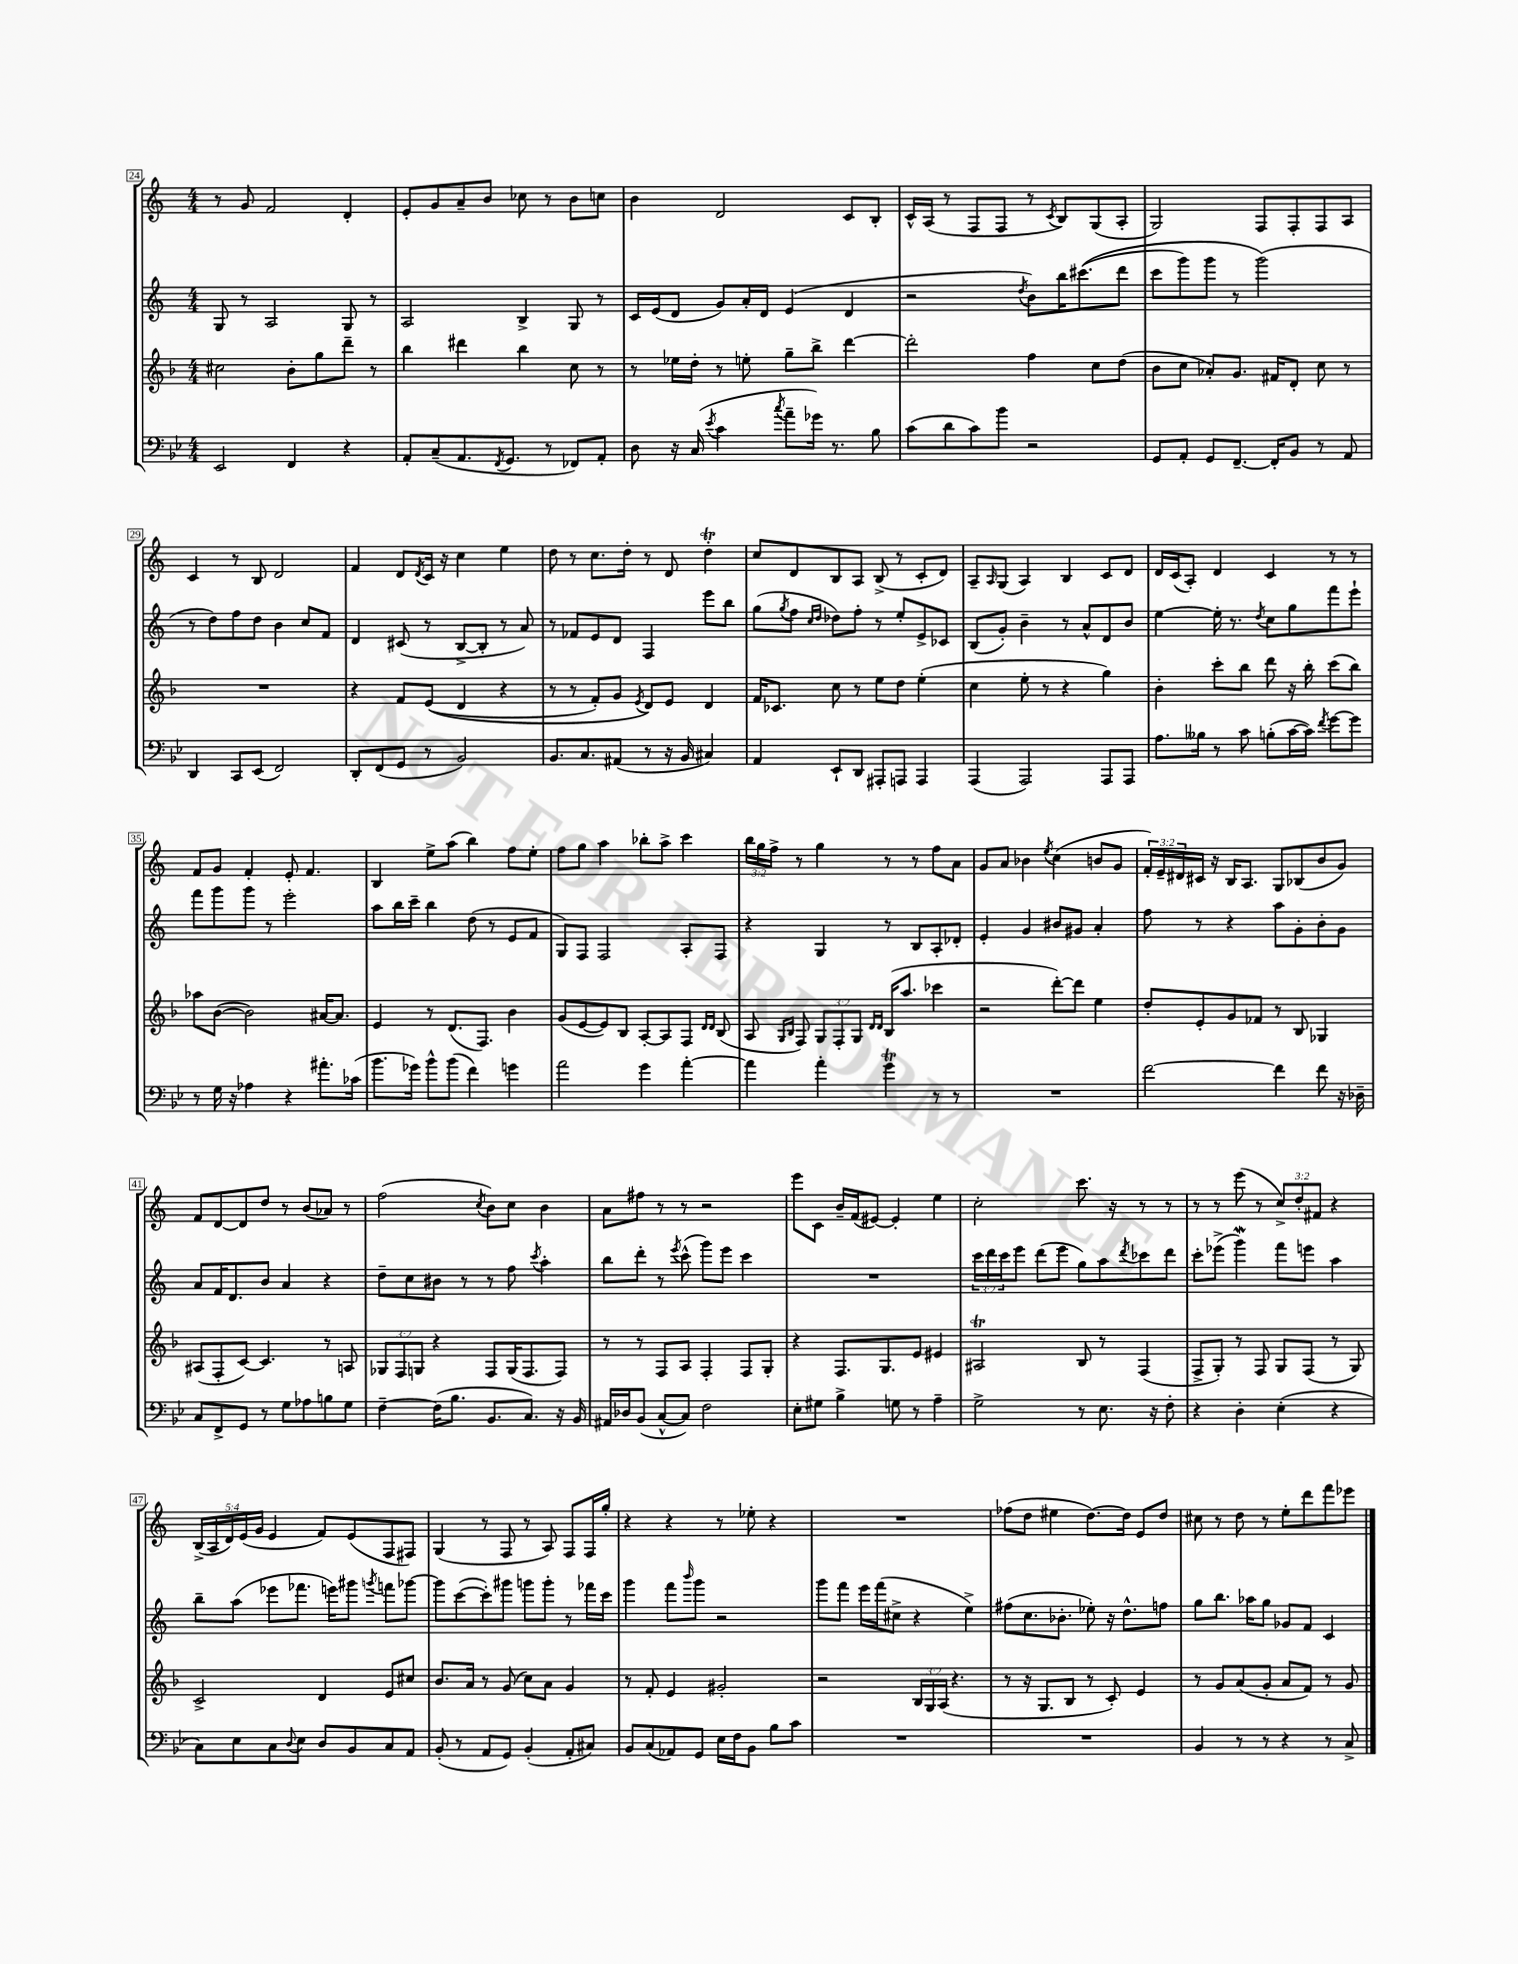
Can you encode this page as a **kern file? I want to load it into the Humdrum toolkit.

**kern	**kern	**kern	**kern
*staff4	*staff3	*staff2	*staff1
*clefF4	*clefG2	*clefG2	*clefG2
*k[b-e-]	*k[b-]	*k[]	*k[]
*M4/4	*M4/4	*M4/4	*M4/4
2EE-/	2cc#\	8G/	8r
.	.	8r	8g/
.	.	2A/	2f/
4FF/	8b-'\L	.	.
.	8gg\	.	.
4r	8ddd~\J	8G/	4d'/
.	8r	8r	.
=	=	=	=
8AA'/L	4bb-\	2A/	8e'/L
(8C~/	.	.	8g/
8.AA/	4ddd#\	.	8a~/
.	.	.	8b/J
8qFF/	.	.	.
8.GG/J	.	.	.
.	4bb-\	4B^/	8cc-\
8r	.	.	8r
8FF-/L)	8cc\	8G/	8b\L
8AA'/J	8r	8r	8cc\J
=	=	=	=
8D\	8r	16c/LL	4b\
.	.	(16e/J	.
16r	16ee-\LL	8d/J	.
(16C/	16dd'\JJ	.	.
8qe-/	.	.	.
4c\	8r	8g/L)	2d/
.	8ee'\	16a'/L	.
.	.	16d/JJ	.
8qcc/	.	.	.
8a~\L	8gg~\L	(4e/	.
16g-\Jk)	8bb-^\J	.	.
8.r	.	.	.
.	[4ddd\	4d/	8c/L
8B-\	.	.	8B'/J
=	=	=	=
(8c\L	2ddd'\]	2r	16c^^/LL
.	.	.	(16A/JJ
8d\	.	.	8r
8c\)	.	.	8F/L
8b-\J	.	.	8F/J
.	.	8qdd/	.
2r	4ff\	8b\L)	8r
.	.	.	8qc/
.	.	16bb\K	8B/L)
.	.	&((8.ccc#\	.
.	8cc\L	.	(8G/
.	(8dd\J	8ddd\J	8A'/J
=	=	=	=
8GG/L	8b-\L	8ccc\L	2G/)
8AA'/J	8cc\J	8ggg\)	.
8GG/L	8a-'/L)	8ggg\J	.
[8.FF~/J	8.g/J	8r	.
.	.	(2ggg\&)	8F/L
16FF'/]LK	16f#/LK	.	.
8BB-/J	8d'/J	.	8F'/
8r	8cc\	.	8F/
8AA/	8r	.	8A/J
=	=	=	=
4DD/	1r	8r	4c/
.	.	8dd\L)	.
8CC/L	.	8ff\	8r
(8EE-/J	.	8dd\J	8B/
2FF/)	.	4b\	2d/
.	.	8cc/L	.
.	.	8f/J	.
=	=	=	=
8DD'/L	4r	4d/	4f/
(8FF/	.	.	.
8GG/J	8f/L	(8c#/	8d/L
.	.	.	8qd/
8r	&((8e/J	8r	16c/Jk
.	.	.	16r
2BB-/)	4d/	[8B^/L	4cc\
.	.	8B'/]J	.
.	4r	8r	4ee\
.	.	8a/)	.
=	=	=	=
8.BB-/L	8r	8r	8dd\
.	8r	8f-/L	8r
8.C/	.	.	.
.	8f'/L)	8e/	8.cc\L
(8AA#/J	8g/J	8d/J	.
.	.	.	16dd'\Jk
.	8qe/	.	.
8r	8d/L&)	4F/	8r
16r	8e/J	.	8d/
16BB-/	.	.	.
4C#/)	4d/	8eee\L	4dd'\
.	.	8bb\J	.
=	=	=	=
4AA/	16f/LK	(8gg\L	8cc/L
.	8.c-/J	.	.
.	.	8qgg/	.
.	.	8ff\J	8d/
.	.	16qqcc/LL	.
.	.	16qqdd/JJ	.
8EE-`/L	8cc\	8dd-\L)	8B/
8DD/J	8r	8ff'\J	8A/J
8AAA#'/L	8ee\L	8r	(8B^/
8AAA/J	8dd\J	8ee'/L	8r
4AAA/	(4ee'\	8e^/	8c'/L
.	.	8c-/J	8d/J)
=	=	=	=
(4AAA/	4cc\	(8B/L	8A~/L
.	.	.	16qqA/
.	.	8g'/J)	(8G/J
2AAA/)	8ee'\	4b~\	4A/)
.	8r	.	.
.	4r	8r	4B/
.	.	8a^^/L	.
8AAA/L	4gg\)	8d/	8c/L
8AAA/J	.	8b/J	8d/J
=	=	=	=
8.A\L	4b-'\	[4ee\	16d/LL
.	.	.	(16c/J
.	.	.	8A'/J)
16B--\Jk	.	.	.
8r	8ccc'\L	16ee'\]	4d/
.	.	8.r	.
8c\	8bb-\J	.	.
.	.	8qdd/	.
(8B'\L	8ddd\	8cc\L	4c/
[16c\L	16r	8gg\	.
16c\]JJ)	16bb-'\	.	.
8qf/	.	.	.
[8g\L	(8ccc\L	8fff\	8r
8g\]J	8bb-\J)	8eee`\J	8r
=	=	=	=
8r	8aa-\L	8fff\L	8f/L
16G\	([8b-\J	8ggg\	8g/J
16r	.	.	.
4A-\	2b-\])	8ggg\J	4f'/
.	.	8r	.
4r	.	2eee'\	8e'/
.	.	.	4.f/
8.a#'\L	[16a#/LK	.	.
.	8.a#/]J	.	.
(16c-\Jk	.	.	.
=	=	=	=
8.b-\L	4e/	8aa\L	4B/
.	.	16bb\L	.
16g-\Jk)	.	16ccc~\JJ	.
8b-^^\L	8r	4bb\	8ee^\L
(8b-\J	(8.d/L	.	(8aa\J
4f\)	.	(8dd\	4bb\)
.	8.F/J)	.	.
.	.	8r	.
4g\	4b-\	8e/L	8ff\L
.	.	8f/J	8ee'\J
=	=	=	=
2a\	(8g/L	8G/L)	8ff\L
.	[8e/	8F/J	8gg\J
.	8e/])	2F/	4aa\
.	8B-/J	.	.
4g\	[8A'/L	.	8bb-'\L
.	8A/]	.	8aa^\J
[4a'\	8F/J	8A'/L	4ccc\
.	16qqd/LL	.	.
.	16qqd/JJ	.	.
.	(8B-/	8F/J	.
=	=	=	=
4a\]	8A/	4r	24bb\LL
.	.	.	24gg\
.	.	.	24ff^\JJ
.	16qqG/LL	.	.
.	16qqB-/JJ	.	.
.	8F/)	.	8r
4a'\	12G/L	4G/	4gg\
.	12F'/	.	.
.	12G/J	.	.
.	16qqd/LL	.	.
.	16qqd/JJ	.	.
4g\	(16B-/LK	8r	8r
.	8.aa/J	.	.
.	.	8B/L	8r
8r	4ccc-\	8A'/	8ff\L
8r	.	8d-'/J	8a\J
=	=	=	=
1r	2r	4e'/	8g/L
.	.	.	8a/J
.	.	4g/	4b-\
.	.	.	8qee/
.	[8ddd'\L)	8b#/L	(4cc\
.	8ddd\]J	8g#/J	.
.	4ee\	4a'/	8b/L
.	.	.	8g/J
=	=	=	=
[2f\	8dd'/L	8ff\	24f'/LL)
.	.	.	24e~/
.	.	.	24d#/
.	8e'/	8r	16c#/JJ
.	.	.	16r
.	8g/	4r	16B/LK
.	.	.	8.A/J
.	8f-/J	.	.
4f\]	8r	8aa\L	8G/L
.	8B-/	8g'\	(8B-/
8f\	4G-/	8b'\	8b/
16r	.	8g\J	8g/J)
16D-~\	.	.	.
=	=	=	=
8C/L	(8A#/L	8a/L	8f/L
8FF^/	8F'/	16f/K	[8d/
.	.	8.d/	.
8GG/J	[8c/J)	.	8d/]
8r	4.c/]	8b/J	8dd/J
8G\L	.	4a/	8r
8A-\	.	.	(8b/L
8B\	8r	4r	8a-/J)
8G\J	8A/	.	8r
=	=	=	=
[4F~\	12G-/L	8dd~\L	(2ff\
.	12F/	.	.
.	.	8cc\	.
.	12G/J	.	.
(16F\]LK	4r	8b#\J	.
8.B-\J	.	.	.
.	.	8r	.
.	.	.	8qcc/
8.BB-/L	8F/L	8r	8b\L)
.	(16G/K	8ff\	8cc\J
8.C/J)	8.F/	.	.
.	.	8qccc/	.
.	.	4aa'\	4b\
16r	8F/J)	.	.
16BB-/	.	.	.
=	=	=	=
16AA#/LL	8r	8bb\L	8a\L
16D-/J	.	.	.
(8BB-/J	8r	8ddd'\J	8ff#\J
[8C^^/L	8F/L	8r	8r
.	.	8qeee/	.
8C/]J)	8A/J	(8ccc^^\	8r
2F\	4F'/	8ggg\L)	2r
.	.	8eee\J	.
.	8F/L	4ccc\	.
.	8G'/J	.	.
=	=	=	=
8E-'\L	4r	1r	8eee\L
8G#\J	.	.	8c\J
4B-^\	8.F/L	.	16b~/LL
.	.	.	(16f/J
.	.	.	[8e#/J)
.	8.G/	.	.
8G\	.	.	4e#'/]
8r	8e/J	.	.
4A~\	4e#/	.	4ee\
=	=	=	=
2G^\	2A#/	24ccc\LL	2cc'\
.	.	24ddd\	.
.	.	24ccc\J	.
.	.	8eee\J	.
.	.	(8ddd\L	.
.	.	8eee\J	.
8r	8B-/	8gg\L)	8.ccc\
8.E-\	8r	8aa\	.
.	.	.	16r
.	.	8qddd/	.
.	(4F/	8ccc-\	8r
16r	.	.	.
8F'\	.	8ddd\J	8r
=	=	=	=
4r	8F^/L	8ccc'\L	8r
.	8G'/J)	(8eee-^\J	8r
4D'\	8r	4ggg\)	(8eee\
.	8F/	.	8r
(4E-'\	8G/L	8fff\L	12cc^/L)
.	.	.	12dd'/
.	(8F/J	8eee\J	.
.	.	.	12f#/J
4r	8r	4aa\	4r
.	8G/)	.	.
=	=	=	=
8C\L)	2c^/	8bb~\L	(20B^/LL
.	.	.	20A/
.	.	.	20d/)
8E-\	.	(8aa\J	.
.	.	.	(20e/
.	.	.	20g/JJ
8C\	.	8eee-\L	4e/
8qqD/	.	.	.
8E-\J	.	8.fff-\J	.
8D/L	4d/	.	8f/L)
.	.	16eee\LK)	.
8BB-/	.	8ggg#\J	(8e/
.	.	8qggg/	.
8C/	8e/L	8fff\L	8F/
8AA/J	8cc#/J	[8ggg-\J	8F#/J)
=	=	=	=
(8BB-'/	8.b-/L	8ggg-\]L	(4G/
8r	.	([8ccc\	.
.	16a/Jk	.	.
8AA/L	8r	8ccc'\])	8r
8GG/J)	(8g/	8ggg#\J	8F/
(4BB-'/	8cc\L)	8ggg\L	8r
.	8a\J	8ggg'\J	8A/)
8AA'/L	4g/	8r	8F/L
8C#/J)	.	16fff-\LL	16F/L
.	.	16ccc\JJ	16gg'/JJ
=	=	=	=
8BB-/L	8r	4ggg\	4r
(8C/	8f'/	.	.
8AA-/)	4e/	8fff\L	4r
.	.	16qqbbb/	.
8GG/J	.	8ggg\J	.
16E-\LL	2g#'/	2r	8r
16F\J	.	.	.
8BB-\J	.	.	8ee-'\
8B-\L	.	.	4r
8c\J	.	.	.
=	=	=	=
1r	2r	8ggg\L	1r
.	.	8fff\J	.
.	.	16eee\LL	.
.	.	(16fff\J	.
.	.	8cc#^\J	.
.	24B-/LL	4r	.
.	24G/	.	.
.	(24A/JJ	.	.
.	4.r	.	.
.	.	4ee^\)	.
=	=	=	=
1r	8r	(8ff#\L	(8ff-\L
.	16r	8.cc\	8dd\J
.	8.G/L	.	.
.	.	.	4ee#\
.	.	8.b-'\J	.
.	8B-/J	.	.
.	8r	8ee-'\)	[8.dd\L)
.	8c'/)	16r	.
.	.	8.dd^^\L	16dd\]Jk
.	4e/	.	8e/L
.	.	8ff\J	8dd/J
=	=	=	=
4BB-/	8r	8gg\L	8cc#\
.	8g/L	8.bb\J	8r
8r	(8a/	.	8dd\
.	.	16aa-\LK	.
8r	8g'/J	8gg\J	8r
4r	8a/L	8g-/L	8ee'\L
.	8f/J)	8f/J	8ddd\
8r	8r	4c/	8fff\
8C^/	8g/	.	8eee-\J
==	==	==	==
*-	*-	*-	*-
